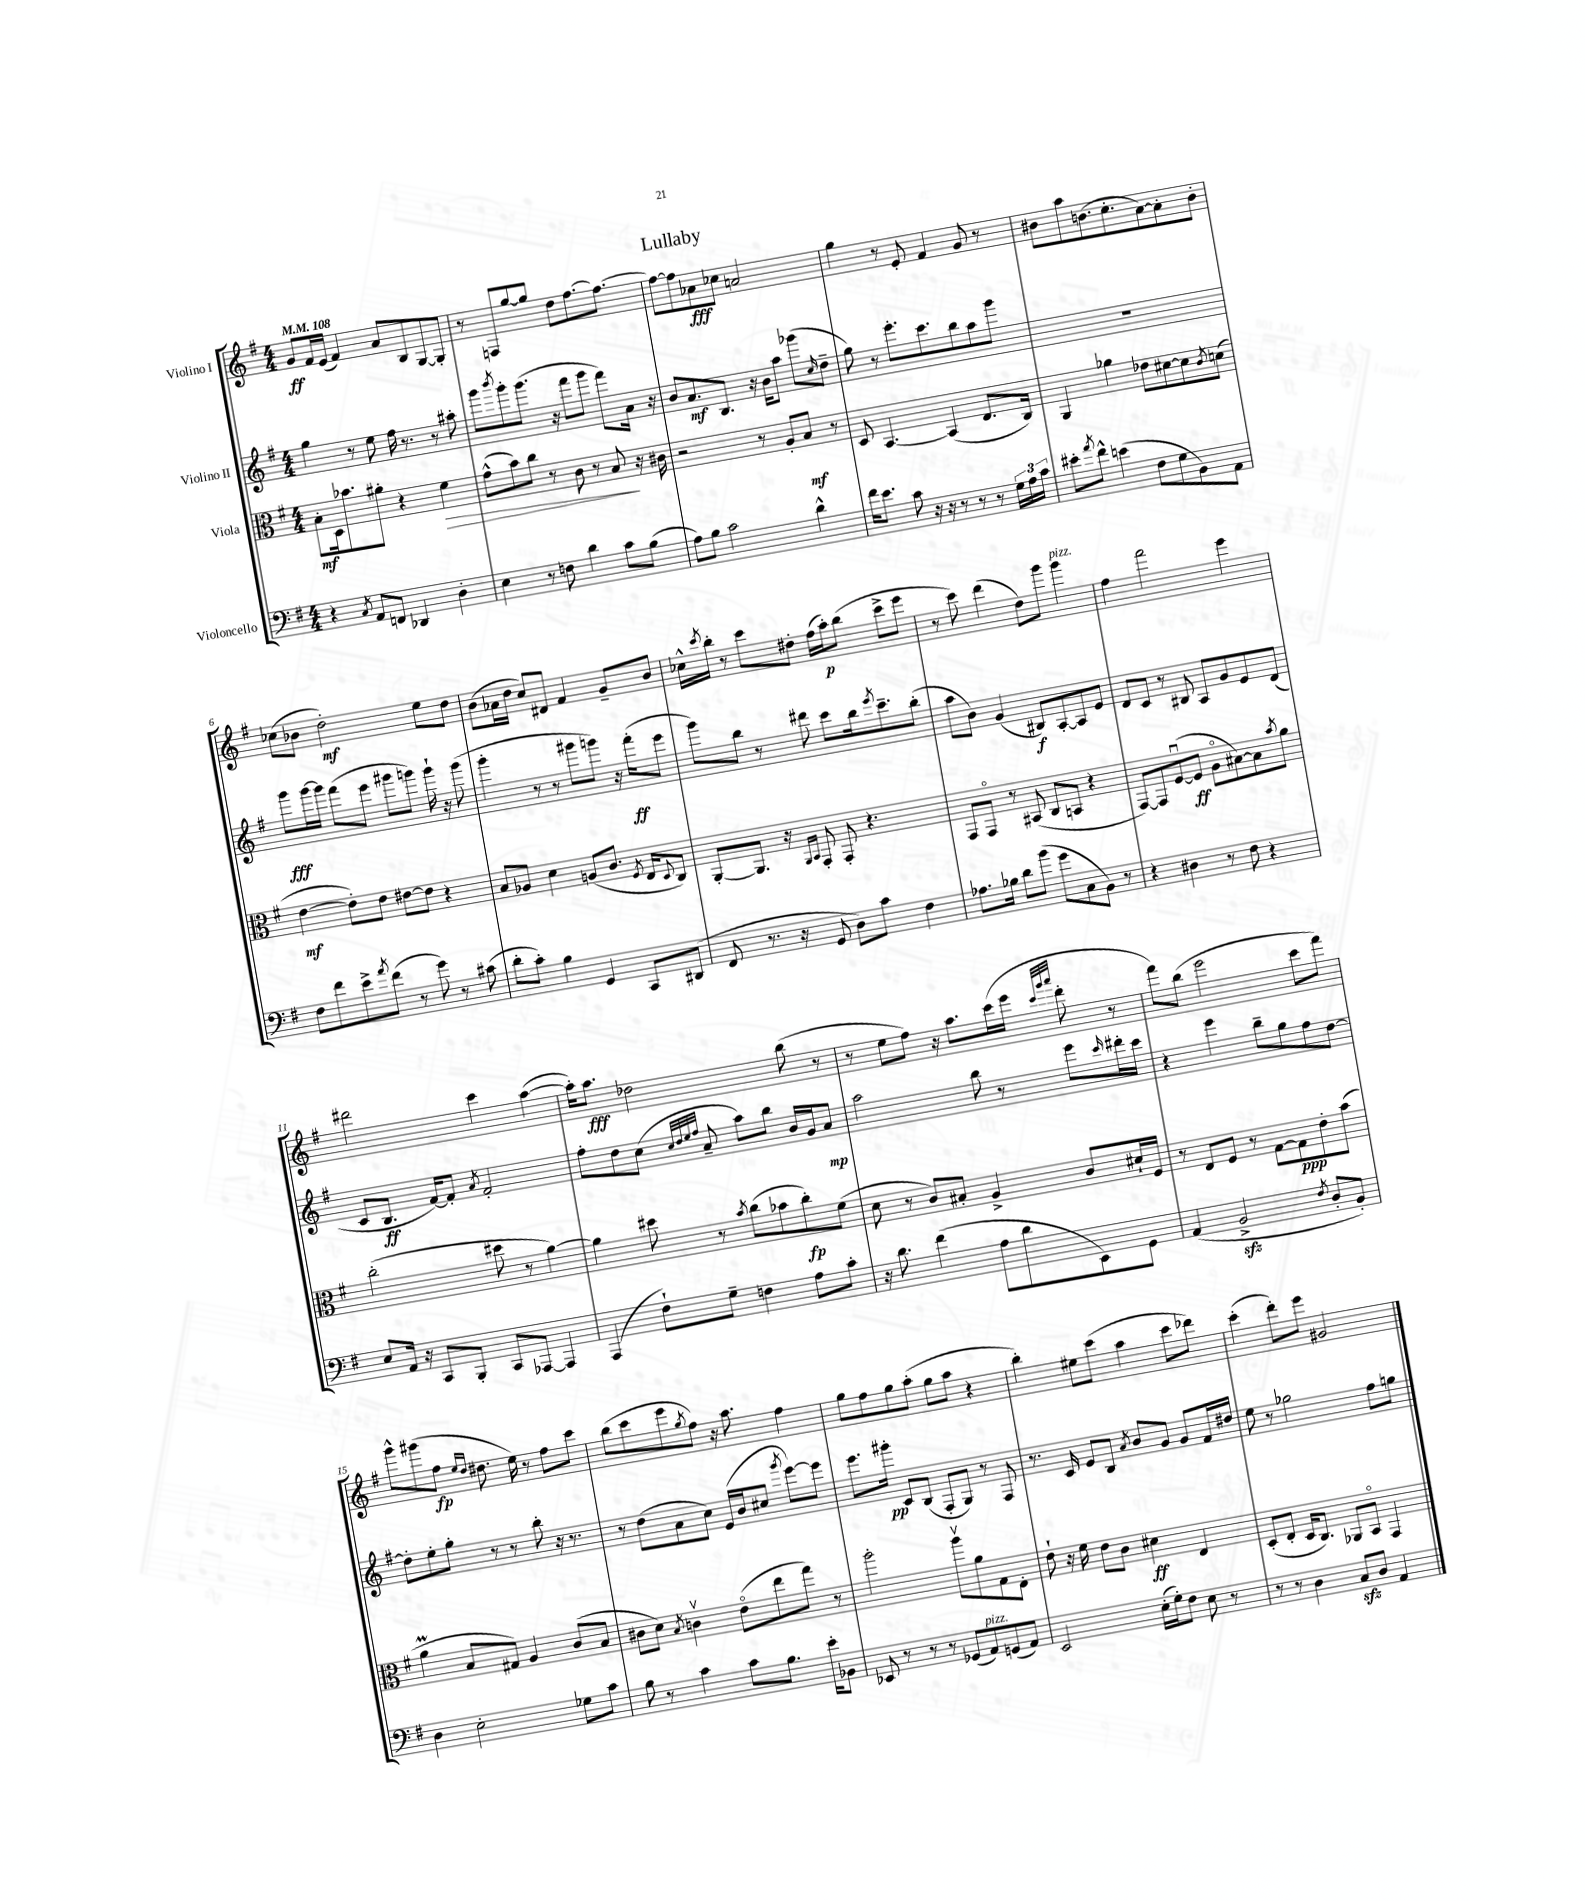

**kern	**kern	**dynam	**kern	**dynam	**kern	**dynam
*part4	*part3	*part3	*part2	*part2	*part1	*part1
*staff4	*staff3	*staff3	*staff2	*staff2	*staff1	*staff1
*I"Violoncello	*I"Viola	*	*I"Violino II	*	*I"Violino I	*
*clefF4	*clefC3	*	*clefG2	*	*clefG2	*
*k[f#]	*k[f#]	*	*k[f#]	*	*k[f#]	*
*M4/4	*M4/4	*	*M4/4	*	*M4/4	*
*MM108	*MM108	*	*MM108	*	*MM108	*
=1	=1	=1	=1	=1	=1	=1
4r	8B'\L	mf	4gg\	.	8g/L	ff
.	16D\k	.	.	.	16f#/L	.
.	8.b-X\	.	.	.	(16e/JJ	.
8qC/	.	.	.	.	.	.
8AA/L	.	.	8r	.	4f#/)	.
8FFn/J	8a#X'\J	.	8ee\	.	.	.
4DD-X/	4r	.	16ff#\	.	8a/L	.
.	.	.	8.r	.	.	.
.	.	.	.	.	8B/	.
!	!	!LO:HP:b	!	!	!	!
4D'\	4f#\	>	8r	.	[8G/	.
.	.	.	8aa#X'\	.	8G'/J]	.
=2	=2	=2	=2	=2	=2	=2
4E\	(8g^^\L	.	8ggg\L	.	8r	.
.	.	.	8qbbb/	.	.	.
.	8b\)	.	8ggg'\	.	8Fn/L	.
8r	8cc\J	.	(8.ggg\J	.	[8gg/	.
8Fn\	8r	.	.	.	8gg/J]	.
.	.	.	16r	.	.	.
4d\	8c\	.	8fff#\L	.	8dd\L	.
.	8r	.	8ggg\J	.	[8.ff#\	.
8c\L	8B/	.	8fff#\L)	.	.	.
.	.	.	.	.	8.ff#\J_	.
(8B\J	16r	]	16a\Jk	.	.	.
.	16c#X\	.	16r	.	.	.
=3	=3	=3	=3	=3	=3	=3
8A\L)	2r	.	8b/L	.	8ff#\L_	.
8B\J	.	.	8.a/	mf	8ff#\]	.
2c\	.	.	.	.	8a-X\	fff
.	.	.	8.B/J	.	.	.
.	.	.	.	.	8cc-X\J	.
.	8r	.	16r	.	2an/	.
.	.	.	16b\KL	.	.	.
.	8A'/L	.	8aa\J	.	.	.
4d^^\	8B/J	mf	(8ggg-X\L	.	.	.
.	.	.	16qqcc/	.	.	.
.	8r	.	8dd~\J	.	.	.
=4	=4	=4	=4	=4	=4	=4
16f#\KL	8D/	.	8gg\)	.	4gg\	.
8.e\J	.	.	.	.	.	.
.	[4.BB/	.	8r	.	.	.
8c\	.	.	8.eee'\L	.	8r	.
16r	.	.	.	.	8e'/	.
16r	.	.	8.ccc\	.	.	.
8r	(4BB/]	.	.	.	4f#/	.
8r	.	.	8bb\	.	.	.
8r	8.E/L	.	8aa\	.	8g/	.
24G\LL	.	.	8ggg\J	.	8r	.
24A\	.	.	.	.	.	.
.	16C/Jk)	.	.	.	.	.
24c\JJ	.	.	.	.	.	.
=5	=5	=5	=5	=5	=5	=5
8e#X'\L	4AA/	.	1r	.	8b#X\L	.
8qa/	.	.	.	.	.	.
8f#^^\J	.	.	.	.	8aa\	.
(4en\	4a-X\	.	.	.	(8.bn\	.
.	.	.	.	.	8.cc'\	.
8F#\L	8e-X\L	.	.	.	.	.
8G\	[8d#X\	.	.	.	[8a\)	.
8BB\)	8d#\]	.	.	.	8a'\]	.
.	8qc/	.	.	.	.	.
8AA\J	(8dn\J	.	.	.	8b'\J	.
!!LO:LB:g=z
=6	=6	=6	=6	=6	=6	=6
8F#\L	[4e\	mf	8ggg\L	fff	(8cc-X\L	.
8f#\	.	.	[16ggg\L	.	8b-X\J	.
.	.	.	16ggg\JJ]	.	.	.
8e^\	8e'\L])	.	(8fff#\L	.	2dd'\)	mf
8qa/	.	.	.	.	.	.
(8f#\J	8e\J	.	8eee\J	.	.	.
8r	[8e#X\L	.	8ggg#X\L	.	.	.
8g\)	8e#\J]	.	8gggn\J)	.	.	.
8r	4r	.	16ggg`\	.	8ee\L	.
.	.	.	16r	.	.	.
(8c#X\	.	.	(8ggg\	.	8dd\J	.
=7	=7	=7	=7	=7	=7	=7
8d'\L	8B/L	.	4ggg'\	.	(8b\L	.
8c'\J)	8A-X/J	.	.	.	16a-X\L	.
.	.	.	.	.	16dd\JJ	.
4B\	4d\	.	8r	.	8cc/L)	.
.	.	.	8r	.	8d#X/J	.
4GG/	(8An/L	.	8ggg#X\L	.	4f#/	.
.	8.c/J	.	8gggn\J)	.	.	.
8CC/L	.	.	16r	.	8g~/L	.
.	8qF#/	.	.	.	.	.
.	16E/KL	.	(16fff#'\KL	ff	.	.
.	8qqD/	.	.	.	.	.
(8DD#X/J	8C/J)	.	8eee\J	.	8b/J	.
=8	=8	=8	=8	=8	=8	=8
8FF#/	[8AA'/L	.	8ggg\L)	.	16cc-X^^\LL	.
.	.	.	.	.	8qccc/	.
.	.	.	.	.	16bb'\JJ	.
8.r	8.AA/J]	.	8bb\J	.	8r	.
.	.	.	8r	.	8ccc\L	.
16r	16r	.	.	.	.	.
.	16qqAA/LL	.	.	.	.	.
.	16qqBB/JJ	.	.	.	.	.
8GG/	8GG'/	.	8ddd#X\	.	8dd#X'\J	.
8D\L)	8GG'/	.	8ccc\L	.	(16ff#\LL	.
.	.	.	.	.	16aa'\J)	p
8c\J	4.r	.	16bb\k	.	(8bb\J	.
.	.	.	8qeee/	.	.	.
.	.	.	8.ccc~\	.	.	.
4F#\	.	.	.	.	8ccc^\L	.
.	.	.	(8bb'\J	.	8eee\J	.
=9	=9	=9	=9	=9	=9	=9
8.A-X\L	8GG/L	.	8aa\L	.	8r	.
.	8GG/J	.	8b\J)	.	8ccc\)	.
16B-X\Jk	.	.	.	.	.	.
8d\L	8r	.	(4g/	.	(4ddd\	.
(8b\J	(8BB#X/	.	.	.	.	.
8g\L	8C/L	.	8B#X/L)	f	8dd\L)	.
8C\	8BBn/J	.	[8A'/	.	8ggg\J	.
!	!	!	!	!	!LO:TX:a:i:t=pizz.	!
8BB\J)	4r	.	8A/]	.	4ggg\	.
8r	.	.	8e/J	.	.	.
=10	=10	=10	=10	=10	=10	=10
4r	[8GG/L)	.	8d/L	.	4ff#\	.
.	8GG/]	.	8c/J	.	.	.
4D#X\	([8F#u/	.	8r	.	2fff#\	.
.	8F#/J]	ff	8B#X/	.	.	.
8r	8A\L	.	8A/L	.	.	.
8F#\	[8B#X\)	.	8g/	.	.	.
4r	8B#\]	.	8e/	.	4eee\	.
.	8qb/	.	.	.	.	.
.	8a\J	.	(8d/J	.	.	.
!!LO:LB:g=z
=11	=11	=11	=11	=11	=11	=11
8E/L	(2cc'\	.	8c/L	.	2ddd#X\	.
16AA/Jk	.	.	8.B/J	ff	.	.
16r	.	.	.	.	.	.
8CC/L	.	.	.	.	.	.
.	.	.	[16f#/KL)	.	.	.
8BBB'/J	.	.	8f#'/J]	.	.	.
.	.	.	8qa/	.	.	.
8CC/L	8dd#X\	.	2f#'/	.	4ccc\	.
[8AAA-X/J	8r	.	.	.	.	.
4AAA-/]	[4a\)	.	.	.	([4aa\	.
=12	=12	=12	=12	=12	=12	=12
(4AAA/	4a\]	.	8ff#'\L	.	16aa'\KL])	.
.	.	.	.	.	8.aa\J	fff
.	.	.	8dd\	.	.	.
8F#`\L)	8dd#X\	.	(8cc\J	.	2dd-X\	.
.	.	.	32qqcc/LLL	.	.	.
.	.	.	32qqdd/	.	.	.
.	.	.	32qqee/	.	.	.
.	.	.	32qqff#/JJJ	.	.	.
8G~\J	8r	.	8a~/	.	.	.
.	8qb/	.	.	.	.	.
4Fn\	(8cc\L	.	8aa\L)	.	.	.
.	8b-X\	.	8bb\J	.	.	.
8A\L	8cc'\)	fp	16b/LL	.	(8bb\	.
.	.	.	16g/J	.	.	.
8c'\J	(8f#\J	.	8a/J	mp	8r	.
=13	=13	=13	=13	=13	=13	=13
16r	8d\	.	2aa\	.	8r	.
8.d\	.	.	.	.	.	.
.	8r	.	.	.	8ee\L	.
(4f#\	8c/L)	.	.	.	8ff#\J)	.
.	8B#X'/J	.	.	.	16r	.
.	.	.	.	.	8.aa\L	.
8A\L	4A^/	.	8bb\	.	.	.
8d\	.	.	8r	.	(16ccc\L	.
.	.	.	.	.	16eee\JJ	.
.	.	.	.	.	32qqccc/LLL	.
.	.	.	.	.	32qqggg/	.
.	.	.	.	.	32qqaaa/JJJ	.
8EE\)	8c/L	.	8eee\L	.	8ddd'\	.
.	.	.	16qqccc/	.	.	.
8GG\J	16d#X`/L	.	16ddd#X'\L	.	8r	.
.	16F#/JJ	.	16ccc\JJ	.	.	.
=14	=14	=14	=14	=14	=14	=14
(4AA/	8r	.	4r	.	8fff#\L)	.
.	8E/L	.	.	.	(8bb\J	.
2BBzz^/	8F#/J	.	4eee\	.	2eee\	.
.	8r	.	.	.	.	.
.	[8G\L	.	8bb~\L	.	.	.
.	8G\]	ppp	8gg\	.	.	.
8qF#/	.	.	.	.	.	.
8D'/L	8e'\	.	8ff#\	.	8ccc\L	.
8BB'/J)	(8b\J	.	[8dd\J	.	8fff#\J)	.
!!LO:LB:g=z
=15	=15	=15	=15	=15	=15	=15
4D\	4aM\	.	8dd'\L]	.	8ggg^^\L	.
.	.	.	8ee'\	.	(8ggg#X\	.
2E'\	8B/L	.	8gg'\J	.	8ff#\J	fp
.	.	.	.	.	16qqee/LL	.
.	.	.	.	.	16qqdd/JJ	.
.	8G#X/J)	.	8r	.	8.dd#X\	.
.	4A/	.	8r	.	.	.
.	.	.	.	.	16ee\)	.
.	.	.	8bb'\	.	8r	.
8G-X\L	(8c/L	.	16r	.	8ff#\L	.
.	.	.	8.r	.	.	.
8c\J	8B/J	.	.	.	8ccc\J	.
=16	=16	=16	=16	=16	=16	=16
8B\	8c#X\L	.	8r	.	(8bb\L	.
8r	8d\J)	.	(8dd\L	.	8ccc\	.
.	8qB/	.	.	.	.	.
4c\	4cnv\	.	8a\	.	8eee\	.
.	.	.	.	.	8qgg/	.
.	.	.	8cc\J)	.	8ff#\J)	.
8c\L	(8e\L	.	(16e/LL	.	16r	.
.	.	.	16b/J	.	8.aa\	.
8.B\J	8ee\	.	8cc#X/J	.	.	.
.	.	.	8qggg/	.	.	.
.	8gg\J)	.	[8eee\L)	.	4ff#\	.
16e'\KL	.	.	.	.	.	.
8BB-X\J	8r	.	8eee\J]	.	.	.
=17	=17	=17	=17	=17	=17	=17
8EE-X/	2aa'\	.	8.eee\L	.	8gg\L	.
8r	.	.	.	.	8ff#\	.
.	.	.	16ggg#X'\Jk	pp	.	.
8r	.	.	8c/L	.	8gg\	.
8r	.	.	(8B/J	.	(8aa'\J	.
(8GG-X/L	8aav\L	.	8F#'/L	.	8gg\L	.
!LO:TX:a:i:t=pizz.	!	!	!	!	!	!
8AA/)	8a\	.	8G/J)	.	8aa\J	.
(8GGn/	8G\	.	8r	.	4r	.
8AA/J)	8E'\J	.	8F#/	.	.	.
=18	=18	=18	=18	=18	=18	=18
2EE/	8e`\	.	8.r	.	4bb'\)	.
.	16r	.	.	.	.	.
.	16f#\	.	16c/	.	.	.
.	8e\L	.	8e/L	.	8ee#X\L	.
.	8c\J	.	8B/J	.	(8ccc\J	.
.	.	.	8qa/	.	.	.
(16E'\LL	4d#X\	ff	8b/L	.	4aa\	.
16G'\J)	.	.	.	.	.	.
8F#\J	.	.	8g/J	.	.	.
8E\	4E/	.	8g/L	.	8ccc\L	.
8r	.	.	16f#/L	.	8ddd-X\J)	.
.	.	.	16dd#X/JJ	.	.	.
=19	=19	=19	=19	=19	=19	=19
8r	(8D'/L	.	8ee\	.	(4ccc'\	.
8r	8E'/J	.	8r	.	.	.
4D\	16D/KL	.	2gg-X\	.	8ddd'\L)	.
.	8.C/J)	.	.	.	.	.
.	.	.	.	.	8eee\J	.
8Czz/L	8AA-X/L	.	.	.	2g#X/	.
8D/J	8BB/J	.	.	.	.	.
4AA/	4GG/	.	8ff#\L	.	.	.
.	.	.	8ggn\J	.	.	.
==	==	==	==	==	==	==
*-	*-	*-	*-	*-	*-	*-
